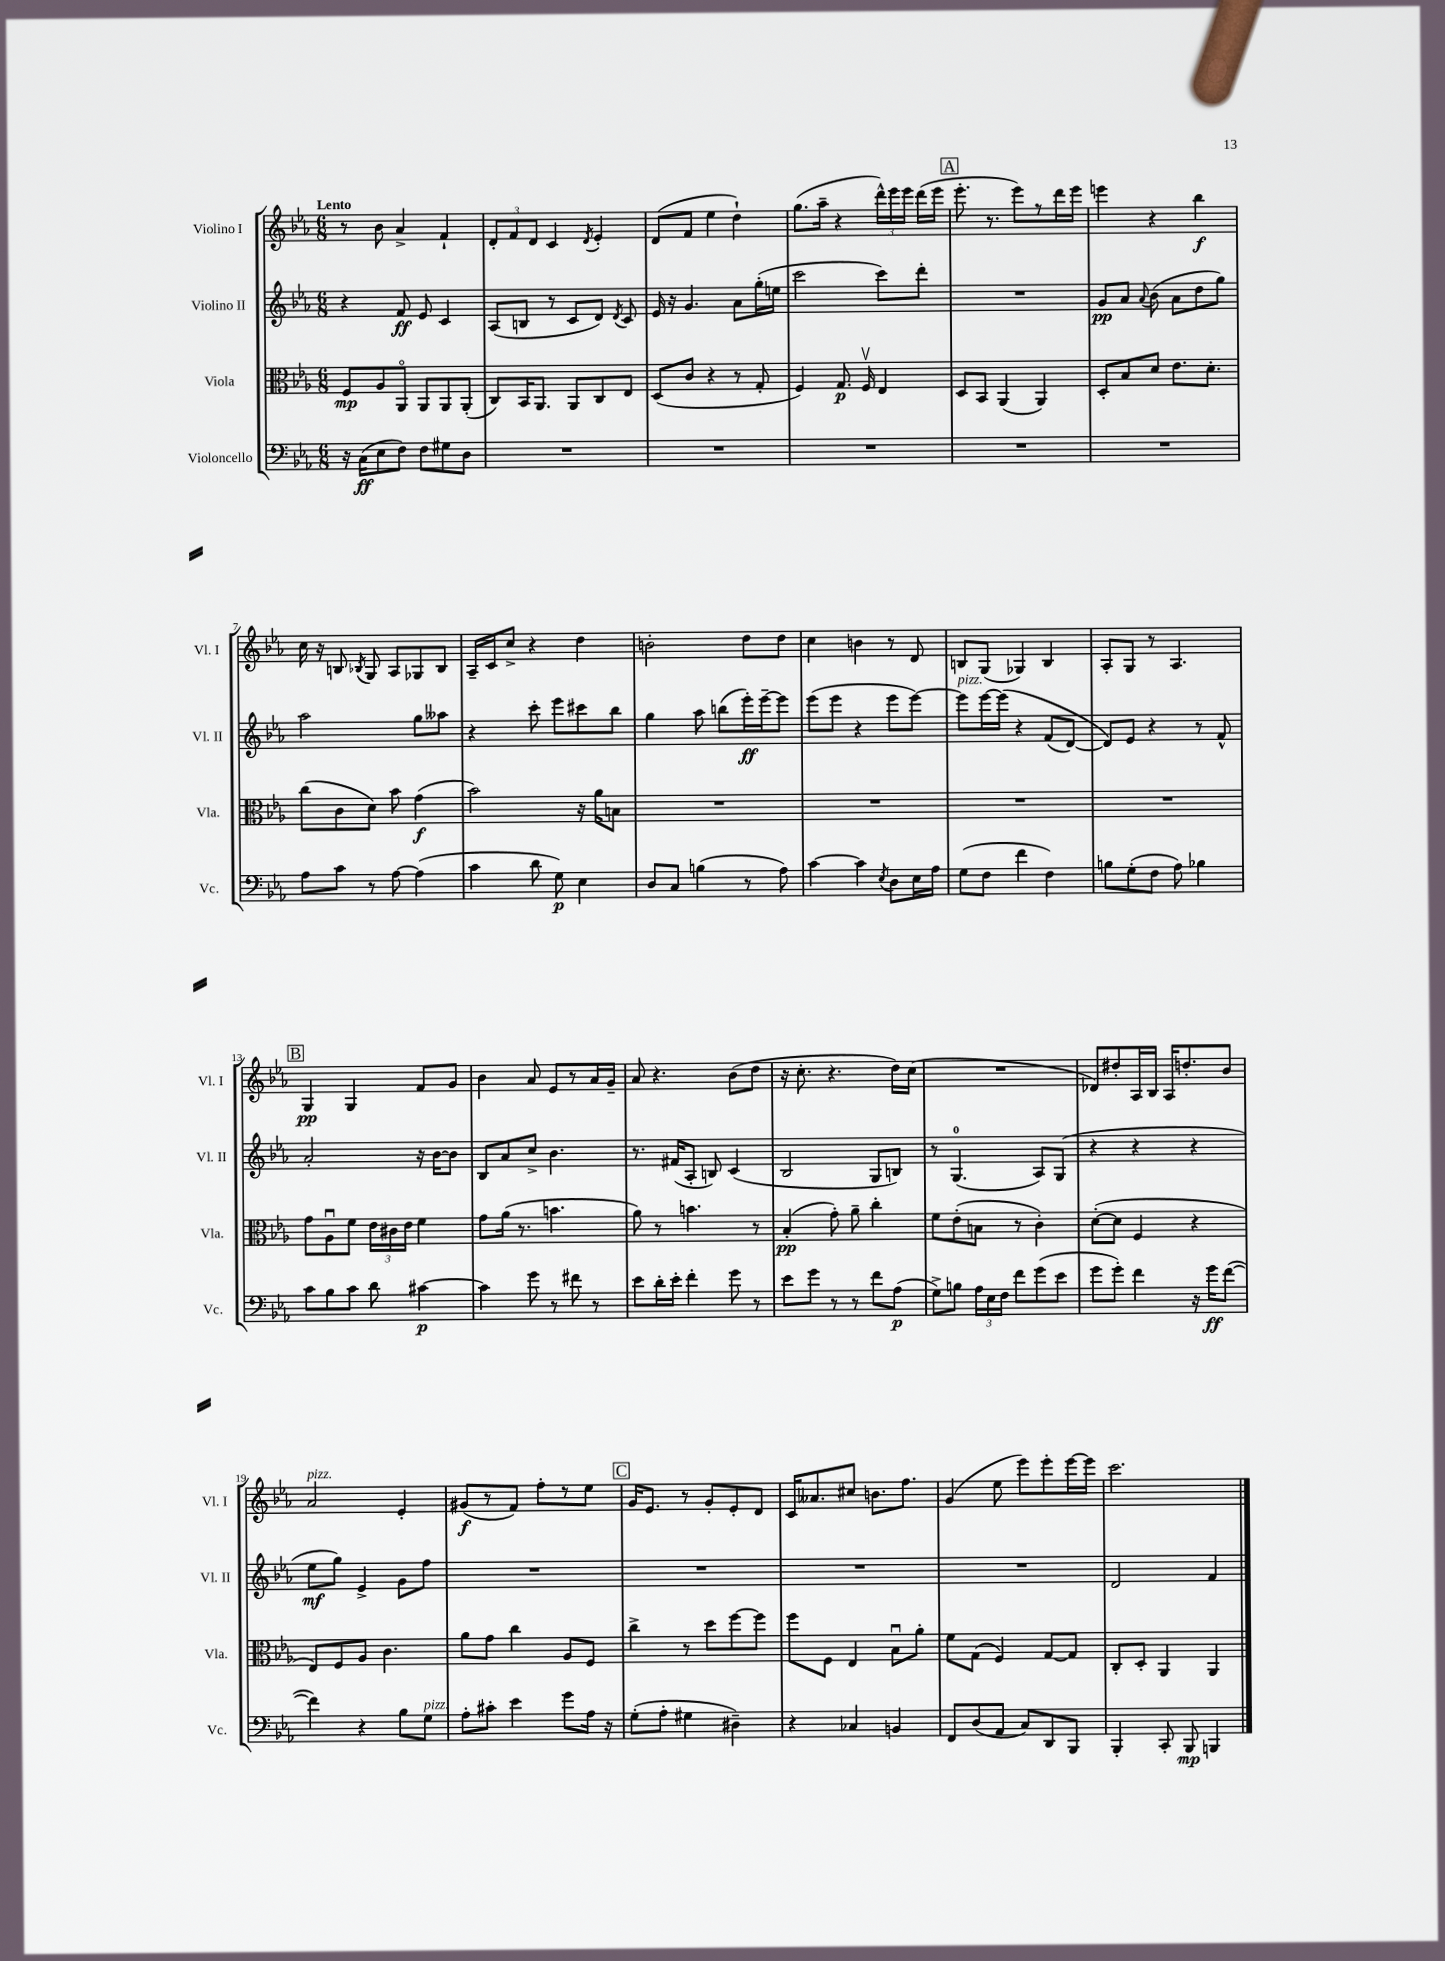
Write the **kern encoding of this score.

**kern	**kern	**kern	**kern
*staff4	*staff3	*staff2	*staff1
*clefF4	*clefC3	*clefG2	*clefG2
*k[b-e-a-]	*k[b-e-a-]	*k[b-e-a-]	*k[b-e-a-]
*M6/8	*M6/8	*M6/8	*M6/8
16r	8F	4r	8r
(16C	.	.	.
8E-	8A-	.	8b-
8F)	8AA-o	8f	4a-^
8F	8AA-	8e-	.
8G#	8AA-	4c	4f`
8D	(8AA-'	.	.
=	=	=	=
2.r	8C)	(8A-	12d'
.	.	.	12f
.	16BB-	8B	.
.	.	.	12d
.	8.AA-	.	.
.	.	8r	4c
.	8AA-	8c	.
.	.	.	8qd
.	8C	8d)	4e-'
.	.	8qd	.
.	8E-	8c	.
=	=	=	=
2.r	(8D	16e-	(8d
.	.	16r	.
.	8c	4.g	8f
.	4r	.	4ee-
.	8r	8a-	4dd`)
.	8G'	(16gg'	.
.	.	16ee	.
=	=	=	=
2.r	4F)	2ccc	(8.gg
.	.	.	16aa-~
.	8.G	.	4r
.	16Fv	.	.
.	4E-	8ccc)	24ddd^^)
.	.	.	24eee-
.	.	.	24eee-
.	.	8ddd'	(16ddd
.	.	.	16eee-
=	=	=	=
2.r	8D	2.r	8.eee-'
.	8BB-	.	.
.	.	.	8.r
.	(4AA-	.	.
.	.	.	8eee-)
.	4AA-)	.	8r
.	.	.	16ddd
.	.	.	16eee-
=	=	=	=
2.r	8D'	8g	4eee
.	8B-	8a-	.
.	.	8qqa-	.
.	8d	(8b-	4r
.	8.e-	8a-	.
.	.	8dd	4bb-
.	8.d'	.	.
.	.	8gg)	.
=	=	=	=
8A-	(8cc	2aa-	16cc
.	.	.	16r
8c	8c	.	8B
.	.	.	8qB-
8r	8d)	.	8G
[8A-	8b-	.	8A-
(4A-]	(4g	8gg	8G-
.	.	8aa--	8B-
=	=	=	=
4c	2b-)	4r	16A-~
.	.	.	16c
.	.	.	8cc^
8d	.	8ccc'	4r
8G)	.	8eee-	.
4E-	16r	8ccc#	4dd
.	16a-	.	.
.	8B	8bb-	.
=	=	=	=
8D	2.r	4gg	2b'
8C	.	.	.
(4B	.	8aa-	.
.	.	(8bb	.
8r	.	16eee-')	8dd
.	.	[16eee-~	.
8A-)	.	8eee-]	8dd
=	=	=	=
[4c	2.r	(8eee-	4cc
.	.	8eee-	.
4c]	.	4r	4b
8qE-	.	.	.
8D	.	8eee-	8r
16E-	.	[8eee-)	8d
16A-	.	.	.
=	=	=	=
(8G	2.r	8eee-]	8B
8F	.	[16eee-	(8G
.	.	&(16eee-]	.
4f	.	4r	4G-)
4F)	.	(8f	4B
.	.	[8d)	.
=	=	=	=
8B	2.r	8d]&)	8A-'
(8G'	.	8e-	8G
8F	.	4r	8r
8A-)	.	.	4.A-
4B-	.	8r	.
.	.	8f^^	.
=	=	=	=
8c	8g	2a-'	4G
8B-	8A-u	.	.
8c	8f	.	4G
8d	24e-	.	.
.	24c#	.	.
.	24e-	.	.
[4c#	4f	16r	8f
.	.	[16b-	.
.	.	8b-]	8g
=	=	=	=
4c#]	8g	8B-	4b-
.	(16a-	8a-	.
.	8.r	.	.
8g	.	8cc^	8a-
8r	4.b	4.b-	8e-
8f#	.	.	8r
8r	.	.	16a-
.	.	.	16g~
=	=	=	=
8e-	8a-)	8.r	8a-
16d'	8r	.	4.r
16e-'	.	(16f#	.
4f'	4.b	8A-'	.
.	.	8B)	.
8g	.	(4c	(8b-
8r	8r	.	8dd
=	=	=	=
8e-	(4B-'	2B-	16r
.	.	.	8.cc'
8g	.	.	.
8r	8g')	.	4.r
8r	8a-~	.	.
8f	4cc'	8G	.
(8A-	.	8B)	16dd)
.	.	.	(16cc
=	=	=	=
8G^)	8f	8r	2.r
8B	(8e-'	(4.G	.
24A-	8B	.	.
24E-	.	.	.
24F	.	.	.
8f	8r	.	.
(8g	4c')	8A-)	.
8e-	.	(8G	.
=	=	=	=
8g	([8d'	4r	8d-)
8g')	8d]	.	8dd#'
4f	4F	4r	16A-
.	.	.	16B-
.	.	.	16A-
.	.	.	8.dd'
16r	4r	4r	.
16g	.	.	.
([8f	.	.	8b-
=	=	=	=
4f])	8E-)	8ee-	2a-
.	8F	8gg)	.
4r	8A-	4e-^	.
.	4.c	.	.
8B-	.	8g	4e-'
8G	.	8ff	.
=	=	=	=
8A-'	8a-	2.r	(8g#
8c#'	8g	.	8r
4e-	4cc	.	8f)
.	.	.	8ff'
8g	8A-	.	8r
16A-	8F	.	8ee-
16r	.	.	.
=	=	=	=
(8G'	4cc^	2.r	16g
.	.	.	8.e-
8A-'	.	.	.
4G#	8r	.	8r
.	8dd	.	8g'
4D#~)	[8ff	.	8e-'
.	8ff]	.	8d
=	=	=	=
4r	8ff	2.r	16c
.	.	.	8.a--
.	8F	.	.
4C-	4E-	.	8cc#
.	.	.	8.b
4BB	8B-u	.	.
.	.	.	8.ff
.	8a-'	.	.
=	=	=	=
8FF	8f	2.r	(4g
(8D	(8G	.	.
8AA-	4F)	.	8ee-
8C)	.	.	8eee-)
8DD	[8G	.	8eee-'
8BBB-	8G]	.	[16eee-
.	.	.	16eee-]
=	=	=	=
4BBB-'	8C'	2d	2.ccc
.	8D'	.	.
8CC'	4AA-	.	.
8BBB-	.	.	.
4BBB	4AA-	4f	.
==	==	==	==
*-	*-	*-	*-
